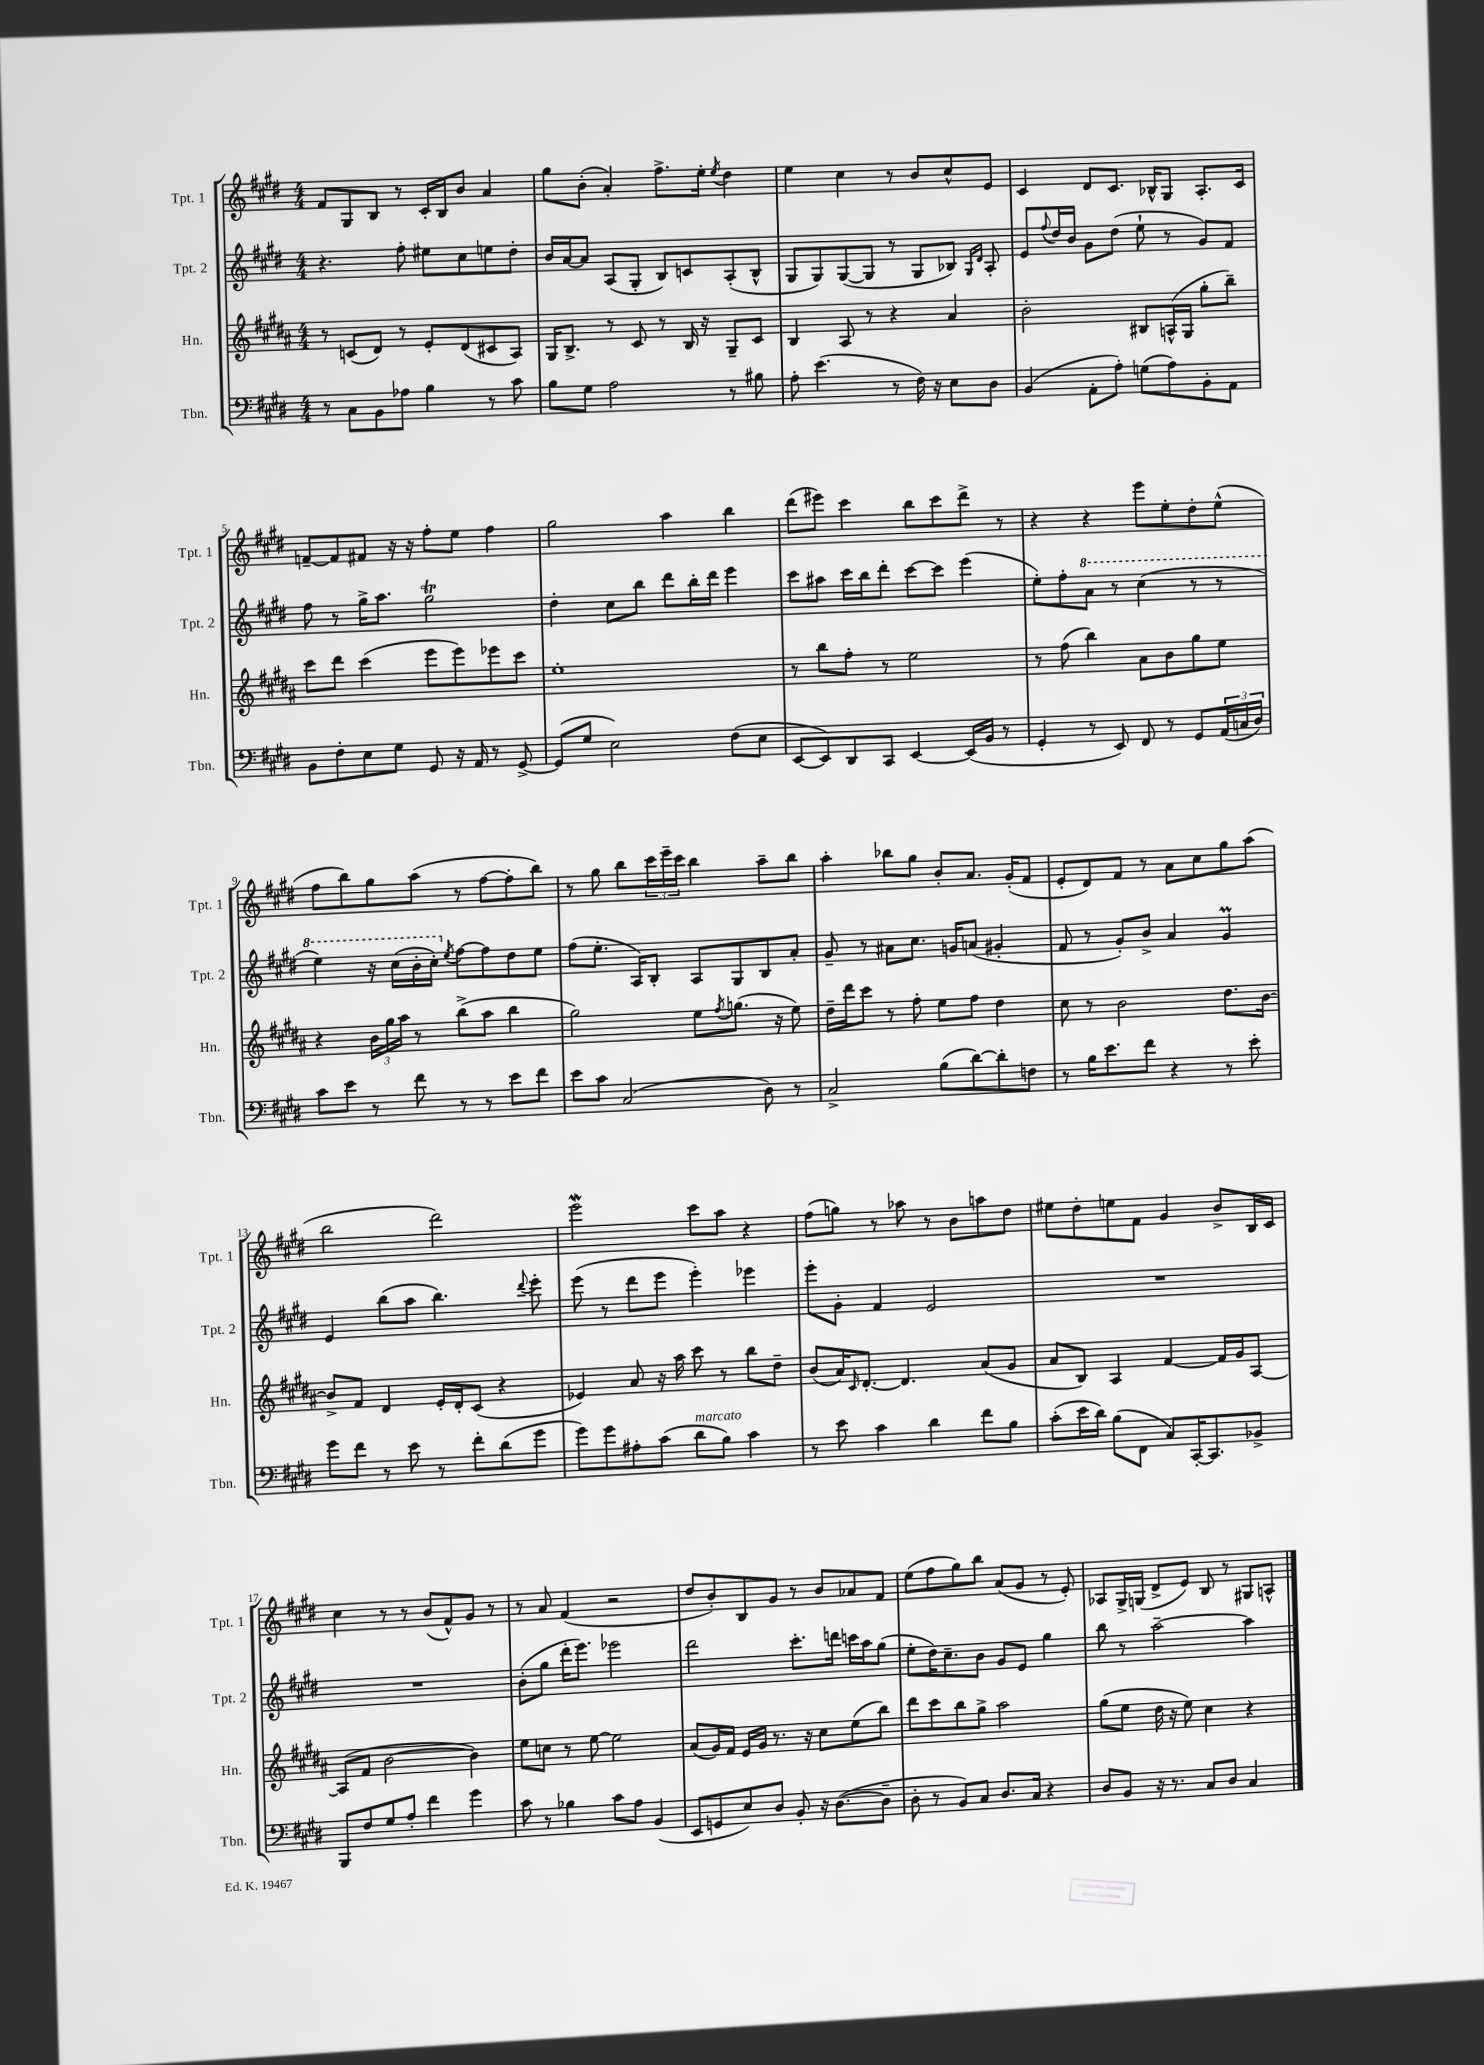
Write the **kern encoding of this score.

**kern	**kern	**kern	**kern
*staff4	*staff3	*staff2	*staff1
*clefF4	*clefG2	*clefG2	*clefG2
*k[f#c#g#d#]	*k[f#c#g#d#a#]	*k[f#c#g#d#]	*k[f#c#g#d#]
*M4/4	*M4/4	*M4/4	*M4/4
8r	8r	4.r	8f#
8C#	(8c	.	8G#
8BB	8d#)	.	8B
8A-	8r	8ff#'	8r
4B	8e'	8ee#	16c#'
.	.	.	16B
.	(8d#	8cc#	8b
8r	8c#	8ee	4a
8c#	8A#)	8dd#'	.
=	=	=	=
8B	16G#	16b	8gg#
.	8.B^	[16a	.
8G#	.	8a]	(8b'
2A	8r	(8A	4a')
.	8c#	8G#'	.
.	8r	8B)	8.ff#^
.	16B	8c	.
.	16r	.	16ee'
.	.	.	8qee
8r	8G#~	(8A'	4dd#
8B#	8c#	8B^^	.
=	=	=	=
8A'	4B	8G#	4ee
(4.e	.	8G#)	.
.	8A#	([8G#	4cc#
.	8r	8G#]	.
8r	4r	8r	8r
16F#)	.	8G#	8b
16r	.	.	.
8E	4a#	8B-)	8cc#^^
.	.	16qqG#	.
.	.	16qqd#	.
8D#	.	8A'	8e
=	=	=	=
(4BB	2b'	8e	4c#
.	.	8qqff#	.
.	.	16dd#	.
.	.	16b	.
8AA'	.	8g#	8d#
8A')	.	(8dd#	8.c#
(8G	8B#	8ee`	.
.	.	.	16B-^^
8A)	(16A^^	8r	8G#
.	16G#	.	.
8BB'	8gg#'	8g#)	8.A'
8AA	8bb~)	8f#	.
.	.	.	16c#
=	=	=	=
8BB	8ccc#	8ff#	[8f~
8F#'	8ddd#	8r	8f]
8E	(4ccc#	16gg#^	8f#
.	.	8.aa	.
8G#	.	.	16r
.	.	.	16r
8GG#	8eee	2gg#	8ff#'
16r	8eee)	.	8ee
16AA	.	.	.
8r	8eee-	.	4ff#
[8GG#^	8ccc#	.	.
=	=	=	=
(8GG#]	1ee'	4dd#'	2gg#
8G#	.	.	.
2E)	.	8cc#	.
.	.	8bb	.
.	.	8ddd#	4aa
.	.	16bb'	.
.	.	16ddd#	.
(8F#	.	4eee	4bb
8E	.	.	.
=	=	=	=
[8EE	8r	8ccc#	(8ddd#
8EE])	8bb	8aa#	8eee#)
8DD#	8ff#'	16ccc#	4ccc#
.	.	16bb	.
8CC#	8r	8ddd#'	.
[4EE	2ee	[8ccc#	8bb
.	.	8ccc#]	8ccc#
(16EE]	.	(4eee	8ddd#^
16BB	.	.	.
8r	.	.	8r
=	=	=	=
4GG#'	8r	8ee')	4r
.	(8ff#	8ff#'	.
8r	4bb)	8aa	4r
8EE)	.	8r	.
8FF#	8a#	(4ccc#	8eee
8r	8b	.	8ee'
8GG#	8gg#	8r	8dd#'
(24AA	8ee	8r	(8ee^^
24C	.	.	.
24D#)	.	.	.
=	=	=	=
8c#	4r	4eee)	8ff#
8e	.	.	8bb)
8r	24b	16r	8gg#
.	24gg#	.	.
.	.	(16ccc#	.
.	24aa#	.	.
8f#	8r	16bb'	(8aa
.	.	16ccc#')	.
.	.	8qee	.
8r	(8bb^	[8ff#	8r
8r	8aa#	8ff#]	[8ff#
8e	4bb	8dd#	8ff#']
8f#	.	8ee	8bb)
=	=	=	=
8e	2gg#)	(8ff#	8r
8c#	.	8.ee'	8gg#
(2C#	.	.	8bb
.	.	16A)	.
.	.	8B'	24ccc#
.	.	.	24eee~
.	.	.	24ccc#
.	8ee	8A	4bb
.	8qff#	.	.
.	(8.gg	8G#	.
8D#)	.	8B	8aa~
.	16r	.	.
8r	8ee)	8a'	8bb
=	=	=	=
2C#^	16dd#~	8g#~	4aa'
.	16ddd#	.	.
.	8ccc#	8r	.
.	8r	8a#	8bb-
.	8ff#'	8.cc#	8gg#
(8B	8ee	.	8b'
.	.	16g	.
[8d#)	8ff#	(8a	8.a
8d#']	4dd#	4g#'	.
.	.	.	(16g#'
8F	.	.	8f#
=	=	=	=
8r	8cc#	8f#	8e'
16B	8r	8r	8d#)
8.e	.	.	.
.	2b	8g#')	8f#
8f#	.	8b^	8r
4r	.	4a	8a
.	.	.	8cc#
8r	8.dd#	4g#	8gg#
8e'	.	.	(8aa
.	[16b	.	.
=	=	=	=
8g#	8b^]	4e	2bb
8f#	8f#	.	.
8r	4d#	(8bb	.
8e	.	8aa	.
8r	16e'	4.bb)	2ddd#)
.	16d#'	.	.
8f#'	(8c#	.	.
(8d#	4r	.	.
.	.	8qqddd#	.
8g#	.	8eee'	.
=	=	=	=
8g#)	4e-)	(8eee	2eee
8g#	.	8r	.
8A#'	8a#	8ddd#	.
(8c#	16r	8eee	.
.	16aa#	.	.
8d#	8ccc#	4eee')	8ccc#
8B)	8r	.	8aa
4c#	8bb	4eee-	4r
.	8dd#~	.	.
=	=	=	=
8r	(8b	8eee'	(8ff#
8e	16a#)	8g#'	8gg)
.	16qqc#	.	.
.	[8.d#'	.	.
4c#	.	4f#	8r
.	4.d#]	.	8aa-
4d#	.	2e	8r
.	.	.	8b
8f#	(8a#	.	8aa
8B	8g#	.	8dd#
=	=	=	=
(8c#'	8a#	1r	8ee#
16e	8B)	.	8dd#'
16d#)	.	.	.
(8B	4A#	.	8ee
8FF#	.	.	8f#
8C#)	[4f#	.	4g#
[16CC#'	.	.	.
8.CC#]	.	.	.
.	16f#]	.	8b^
.	16g#	.	.
8BB-^	[8A#	.	16B
.	.	.	16c#
=	=	=	=
8BBB	(8A#]	1r	4cc#
8F#	8f#	.	.
8G#	[2b	.	8r
8A'	.	.	8r
4f#	.	.	(8b
.	.	.	8f#^^)
4g#	4b])	.	8g#
.	.	.	8r
=	=	=	=
8c#	8ee	(8b'	8r
8r	8cc	8gg#	8a
4B-	8r	16ddd#'	(4f#
.	.	8.eee)	.
.	[8ee	.	.
8c#	2ee]	2eee-	2r
8A	.	.	.
(4BB	.	.	.
=	=	=	=
8EE	(8a#	2ddd#	8dd#
8GG	16g#)	.	8b')
.	16f#	.	.
8E)	16e	.	8B
.	16g#	.	.
8D#	8.r	.	8g#
8BB'	.	8.ccc#'	8r
.	16r	.	.
16r	8cc#	.	8b
([8.D#	.	16ddd	.
.	(8ee	16ccc	8a-
.	.	16aa	.
8D#~]	8bb)	(8gg#	8f#
=	=	=	=
8D#'	8ddd#	8ee'	(8ee
8r	8ccc#	16dd#)	8ff#
.	.	8.cc#~	.
8BB)	8bb	.	8gg#)
8C#	8gg#^	8b	8bb
8.D#	2aa#	8g#	(8a
.	.	8e	8g#
16C#	.	.	.
4r	.	4gg#	8r
.	.	.	8e')
=	=	=	=
8D#	(8gg#	8bb	8A-
8BB	8ee	8r	16G#^
.	.	.	(16G
16r	16dd#	[2aa~	8d#^
8.r	16r	.	.
.	8ee)	.	8e)
8C#	4cc#	.	8B
8D#	.	.	8r
4C#	4r	4aa]	8G#
.	.	.	8A^^
==	==	==	==
*-	*-	*-	*-
